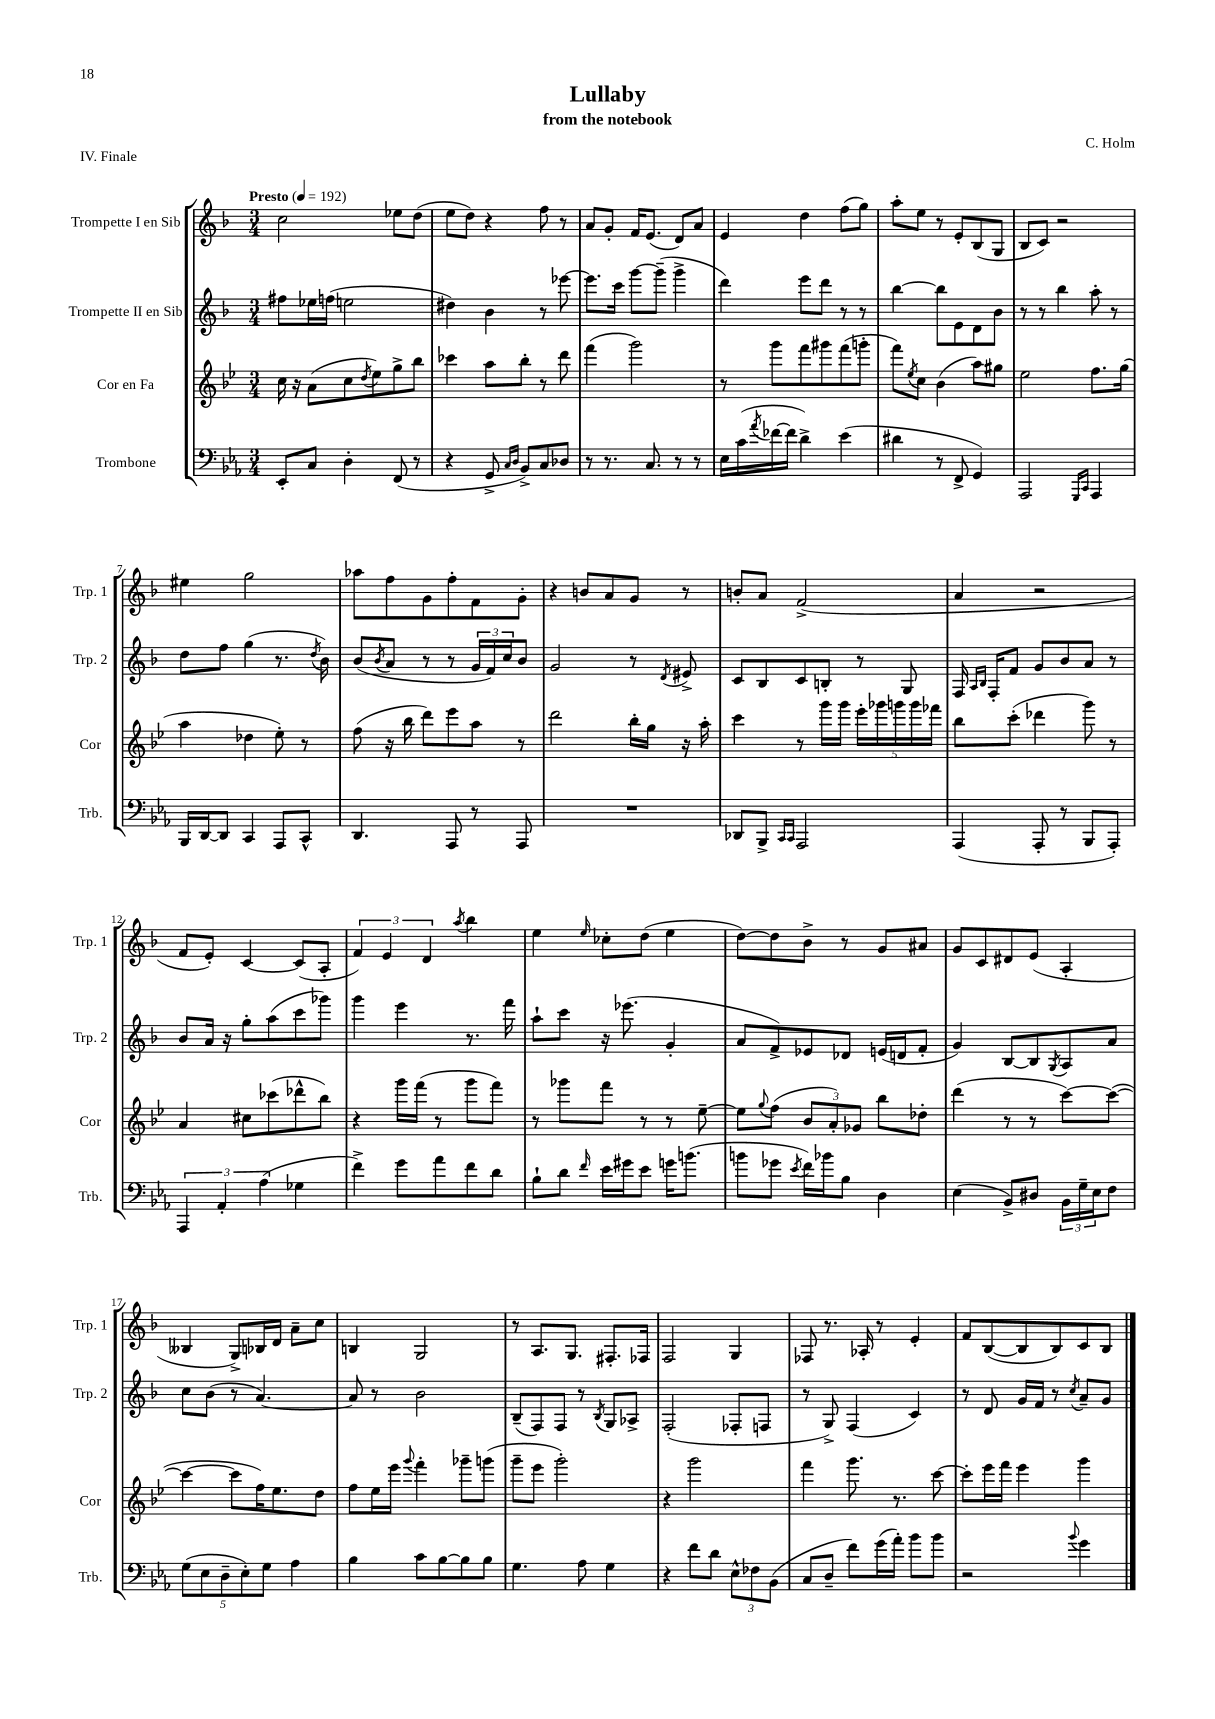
\header { title = "Lullaby" composer = "C. Holm" subtitle = "from the notebook" piece = "IV. Finale" }
<<
\new StaffGroup <<
\new Staff = "s0" \with { instrumentName = "Trompette I en Sib" shortInstrumentName = "Trp. 1" } {
    \clef treble \key f \major \numericTimeSignature \time 3/4 \tempo "Presto" 4 = 192
    c''2 ees''8 d''8( |
    e''8 d''8) r4 f''8 r8 |
    a'8 g'8-. f'16 e'8.( d'8) a'8 |
    e'4 d''4 f''8( g''8) |
    a''8-. e''8 r8 e'8-. bes8( g8 |
    bes8 c'8) r2 |
    eis''4 g''2 |
    aes''8 f''8 g'8 f''8-. f'8 g'8-. |
    r4 b'8 a'8 g'8 r8 |
    b'8-. a'8 f'2->( |
    a'4 r2 |
    f'8 e'8-.) c'4~ c'8( a8-. |
    \tuplet 3/2 { f'4) e'4 d'4 } \acciaccatura { a''8 } bes''4 |
    e''4 \grace { e''16 } ces''8-. d''8( e''4 |
    d''8~) d''8 bes'8-> r8 g'8 ais'8 |
    g'8 c'8 dis'8 e'8( a4-. |
    beses4 g8->) bes16 d'16 a'8-- c''8 |
    b4 g2 |
    r8 a8. g8. fis8.-. fes16 |
    f2 g4 |
    fes8 r8. aes16-. r8 e'4-. |
    f'8 bes8~( bes8 bes8) c'8 bes8 \bar "|." |
}
\new Staff = "s1" \with { instrumentName = "Trompette II en Sib" shortInstrumentName = "Trp. 2" } {
    \clef treble \key f \major \numericTimeSignature \time 3/4
    fis''8 ees''16 f''16( e''2 |
    dis''4) bes'4 r8 ees'''8~ |
    ees'''8. c'''16 g'''8~ g'''8--( g'''4-> |
    d'''4) e'''8 d'''8 r8 r8 |
    bes''4~ bes''8 e'8 d'8 bes'8 |
    r8 r8 bes''4 a''8-. r8 |
    d''8 f''8 g''4( r8. \acciaccatura { d''8 } bes'16) |
    bes'8( \acciaccatura { bes'8 } a'8 r8 r8 \tuplet 3/2 { g'16 f'16) c''16 } bes'8 |
    g'2 r8 \acciaccatura { d'8 } eis'8-> |
    c'8 bes8 c'8 b8-. r8 g8 |
    f16 \grace { a16 bes16 } f16-. f'8 g'8 bes'8 a'8 r8 |
    bes'8 a'16 r16 g''8-. a''8( c'''8 ges'''8) |
    g'''4 e'''4 r8. f'''16 |
    a''8-! c'''8 r16 ees'''8.( g'4-. |
    a'8 f'8->) ees'8 des'8 e'16( d'16 f'8-. |
    g'4) bes8~ bes8 \acciaccatura { g8 } a8 a'8 |
    c''8 bes'8( r8 a'4.~) |
    a'8 r8 bes'2 |
    bes8--( f8) f8 r8 \acciaccatura { bes8 } g8 aes8-> |
    f2-.( fes8-. f8 |
    r8 g8->) f4( c'4) |
    r8 d'8 g'16 f'16 r8 \acciaccatura { c''8 } a'8-- g'8 \bar "|." |
}
\new Staff = "s2" \with { instrumentName = "Cor en Fa" shortInstrumentName = "Cor" } {
    \clef treble \key bes \major \numericTimeSignature \time 3/4
    c''16 r16 a'8( c''8 \acciaccatura { d''8 } ees''8) g''8-> bes''8 |
    ces'''4 a''8 bes''8-. r8 d'''8 |
    f'''4( g'''2) |
    r8 g'''8 f'''8 gis'''8 f'''8( g'''8-. |
    f'''8) \acciaccatura { ees''8 } c''8 bes'4( a''8) gis''8 |
    ees''2 f''8. g''16( |
    a''4 des''4 ees''8-.) r8 |
    f''8( r16 bes''16 d'''8) ees'''8 a''8 r8 |
    d'''2 bes''16-. g''16 r16 a''16-. |
    c'''4 r8 g'''16 g'''16 \tuplet 5/4 { ees'''16-. ges'''16 g'''16 g'''16 fes'''16 } |
    bes''8 c'''8-.( des'''4 g'''8) r8 |
    a'4 cis''8 ces'''8( des'''8-^ bes''8) |
    r4 g'''16 f'''16( r8 g'''8 f'''8) |
    r8 ges'''8 f'''8 r8 r8 ees''8~-- |
    ees''8 \appoggiatura { g''8 } f''8( \tuplet 3/2 { bes'8 a'8-.) ges'8 } bes''8 des''8-. |
    d'''4( r8 r8 c'''8~) c'''8~( |
    c'''4~ c'''8 f''16) ees''8. d''8 |
    f''8 ees''16 ees'''16 \appoggiatura { g'''8 } f'''4-. ges'''8-- g'''8( |
    g'''8-- ees'''8 g'''2-.) |
    r4 g'''2 |
    f'''4 g'''8. r8. c'''8~ |
    c'''8-. ees'''16 f'''16 ees'''4 g'''4 \bar "|." |
}
\new Staff = "s3" \with { instrumentName = "Trombone" shortInstrumentName = "Trb." } {
    \clef bass \key ees \major \numericTimeSignature \time 3/4
    ees,8-. c8 d4-. f,8( r8 |
    r4 g,8-> \grace { c16 d16 } bes,8->) c8 des8 |
    r8 r8. c8. r8 r8 |
    ees16 c'16( \acciaccatura { aes'8 } fes'16~ fes'16 d'4->) ees'4( |
    dis'4 r8 f,8-> g,4) |
    aes,,2 \grace { g,,16 c,16 } aes,,4 |
    bes,,16 d,16~ d,8 c,4 aes,,8 c,8-^ |
    d,4. aes,,8 r8 aes,,8 |
    R2. |
    des,8 bes,,8-> \grace { c,16 c,16 } aes,,2 |
    aes,,4( aes,,8-. r8 bes,,8 aes,,8-.) |
    \tuplet 3/2 { aes,,4 aes,4-. aes4( } ges4 |
    f'4->) g'8 aes'8 f'8 d'8 |
    bes8-! d'8 \grace { f'16 } ees'16 gis'16 ees'8 g'16 b'8.( |
    b'8 ges'8 \acciaccatura { ees'8 } f'16) bes'16 bes8 d4 |
    ees4( bes,8->) dis8 \tuplet 3/2 { bes,16 g16-- ees16 } f8 |
    \tuplet 5/4 { g8( ees8 d8-- ees8-.) g8 } aes4 |
    bes4 c'8 bes8~ bes8 bes8 |
    g4. aes8 g4 |
    r4 f'8 d'8 \tuplet 3/2 { ees8-^ fes8 bes,8( } |
    c8 d8-- f'8) g'16( aes'16-.) bes'8 bes'8 |
    r2 \appoggiatura { bes'8 } g'4 \bar "|." |
}
>>
>>
